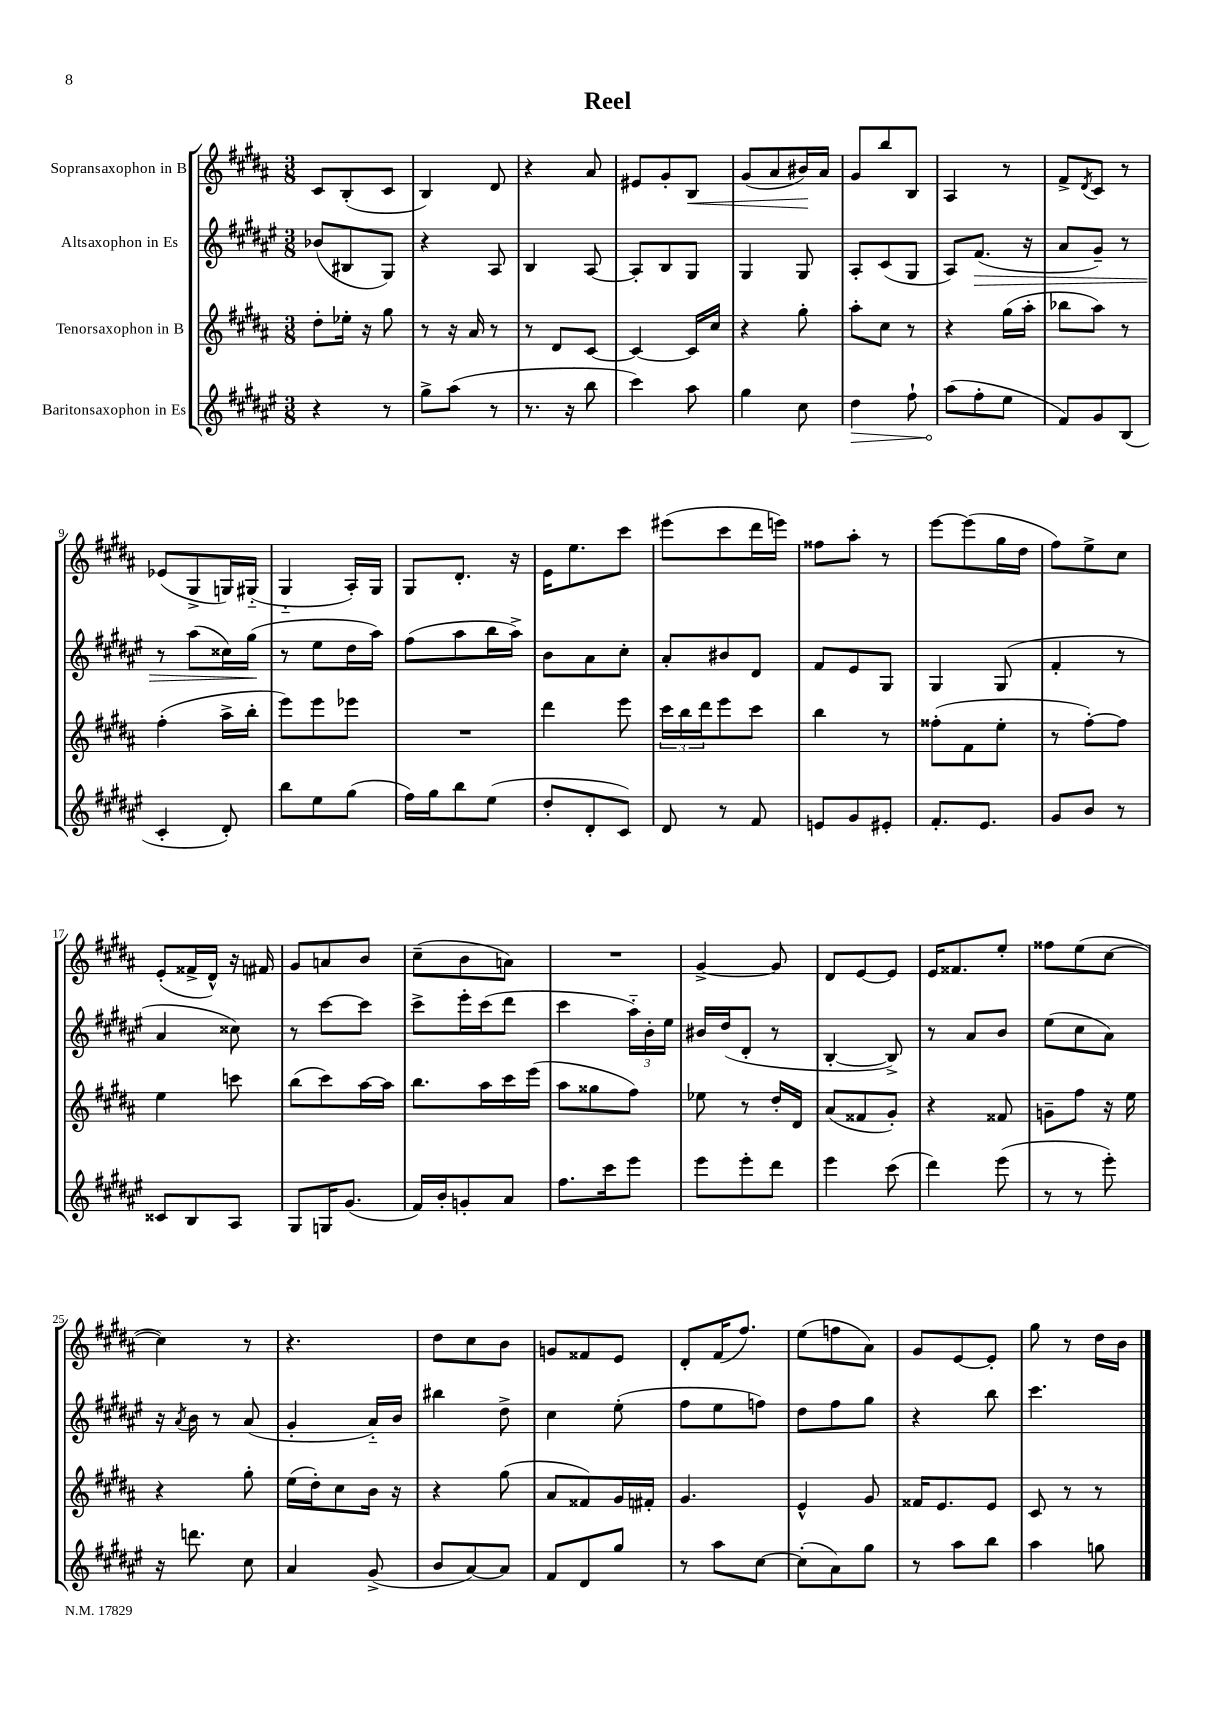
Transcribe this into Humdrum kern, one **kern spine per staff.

**kern	**kern	**kern	**kern
*staff4	*staff3	*staff2	*staff1
*clefG2	*clefG2	*clefG2	*clefG2
*k[f#c#g#d#a#e#]	*k[f#c#g#d#a#]	*k[f#c#g#d#a#e#]	*k[f#c#g#d#a#]
*M3/8	*M3/8	*M3/8	*M3/8
4r	8dd#'	(8b-	8c#
.	16ee-'	8B#	(8B'
.	16r	.	.
8r	8gg#	8G#)	8c#
=	=	=	=
8gg#^	8r	4r	4B)
(8aa#	16r	.	.
.	16a#	.	.
8r	8r	8A#	8d#
=	=	=	=
8.r	8r	4B	4r
.	8d#	.	.
16r	.	.	.
8bb	[8c#	[8A#	8a#
=	=	=	=
4ccc#)	4c#_	8A#']	8e#
.	.	8B	8g#'
8aa#	16c#]	8G#	8B
.	16cc#	.	.
=	=	=	=
4gg#	4r	4G#	(8g#
.	.	.	8a#
8cc#	8gg#'	8G#	16b#)
.	.	.	16a#
=	=	=	=
4dd#	8aa#'	8A#'	8g#
.	8cc#	(8c#	8bb
8ff#`	8r	8G#	8B
=	=	=	=
(8aa#	4r	8A#)	4A#
8ff#'	.	(8.f#	.
8ee#	(16gg#	.	8r
.	16aa#'	16r	.
=	=	=	=
8f#)	8bb-	8a#	8f#^
.	.	.	8qd#
8g#	8aa#)	8g#~)	8c#
(8B	8r	8r	8r
=	=	=	=
4c#'	(4ff#'	8r	(8e-
.	.	(8aa#	8G#^
8d#')	16aa#^	16cc##)	16G)
.	16bb'	(16gg#	(16G#'~
=	=	=	=
8bb	8eee)	8r	4G#'~
8ee#	8eee	8ee#	.
(8gg#	8eee-	16dd#	16A#')
.	.	16aa#)	16G#
=	=	=	=
16ff#)	4.r	(8ff#	8G#
16gg#	.	.	.
8bb	.	8aa#	8.d#'
(8ee#	.	16bb	.
.	.	16aa#^)	16r
=	=	=	=
8dd#'	4ddd#	8b	16e
.	.	.	8.ee
8d#'	.	8a#	.
8c#)	8eee	8cc#'	8ccc#
=	=	=	=
8d#	24ccc#	8a#'	(8eee#
.	24bb	.	.
.	24ddd#	.	.
8r	8eee	8b#	8ccc#
8f#	8ccc#	8d#	16ddd#
.	.	.	16eee)
=	=	=	=
8e	4bb	8f#	8ff##
8g#	.	8e#	8aa#'
8e#'	8r	8G#	8r
=	=	=	=
8.f#'	(8ff##'	4G#	[8eee
.	8f#	.	(8eee]
8.e#	.	.	.
.	8ee'	(8G#	16gg#
.	.	.	16dd#
=	=	=	=
8g#	8r	4f#'	8ff#)
8b	[8ff#')	.	8ee^
8r	8ff#]	8r	8cc#
=	=	=	=
8c##	4ee	4a#	(8e'
8B	.	.	16f##^
.	.	.	16d#^^)
8A#	8ccc	8cc##)	16r
.	.	.	16f#
=	=	=	=
8G#	(8bb	8r	8g#
16G	8ccc#)	[8ccc#	8a
(8.g#	.	.	.
.	[16aa#	8ccc#]	8b
.	16aa#]	.	.
=	=	=	=
16f#)	8.bb	8ccc#^	(8cc#~
16b'	.	.	.
8g'	.	16eee#'	8b
.	16aa#	(16ccc#	.
8a#	16ccc#	8ddd#	8a)
.	(16eee	.	.
=	=	=	=
8.ff#	8aa#	4ccc#	4.r
.	8gg##	.	.
16ccc#	.	.	.
8eee#	8ff#)	24aa#'~)	.
.	.	24b'	.
.	.	24ee#	.
=	=	=	=
8eee#	8ee-	16b#	[4g#^
.	.	(16dd#	.
8eee#'	8r	8d#'	.
8ddd#	16dd#'	8r	8g#]
.	16d#	.	.
=	=	=	=
4eee#	(8a#	[4B'	8d#
.	8f##	.	[8e
(8ccc#	8g#')	8B^])	8e]
=	=	=	=
4ddd#)	4r	8r	16e
.	.	.	8.f##
.	.	8a#	.
(8eee#	8f##	8b	8ee'
=	=	=	=
8r	8g~	(8ee#	8ff##
8r	8ff#	8cc#	(8ee
8eee#')	16r	8a#)	[8cc#
.	16ee	.	.
=	=	=	=
16r	4r	16r	4cc#])
.	.	8qa#	.
8.ddd	.	16b	.
.	.	8r	.
8cc#	8gg#'	(8a#	8r
=	=	=	=
4a#	(16ee	4g#'	4.r
.	16dd#')	.	.
.	8cc#	.	.
(8g#^	16b	16a#'~)	.
.	16r	16b	.
=	=	=	=
8b	4r	4bb#	8dd#
[8a#)	.	.	8cc#
8a#]	(8gg#	8dd#^	8b
=	=	=	=
8f#	8a#	4cc#	8g
8d#	8f##)	.	8f##
8gg#	16g#	(8ee#'	8e
.	16f#'	.	.
=	=	=	=
8r	4.g#	8ff#	8d#'
8aa#	.	8ee#	(16f#
.	.	.	8.ff#)
[8cc#	.	8ff)	.
=	=	=	=
(8cc#']	4e^^	8dd#	(8ee
8a#)	.	8ff#	8ff
8gg#	8g#	8gg#	8a#)
=	=	=	=
8r	16f##	4r	8g#
.	8.e	.	.
8aa#	.	.	[8e
8bb	8e	8bb	8e']
=	=	=	=
4aa#	8c#	4.ccc#	8gg#
.	8r	.	8r
8gg	8r	.	16dd#
.	.	.	16b
==	==	==	==
*-	*-	*-	*-
